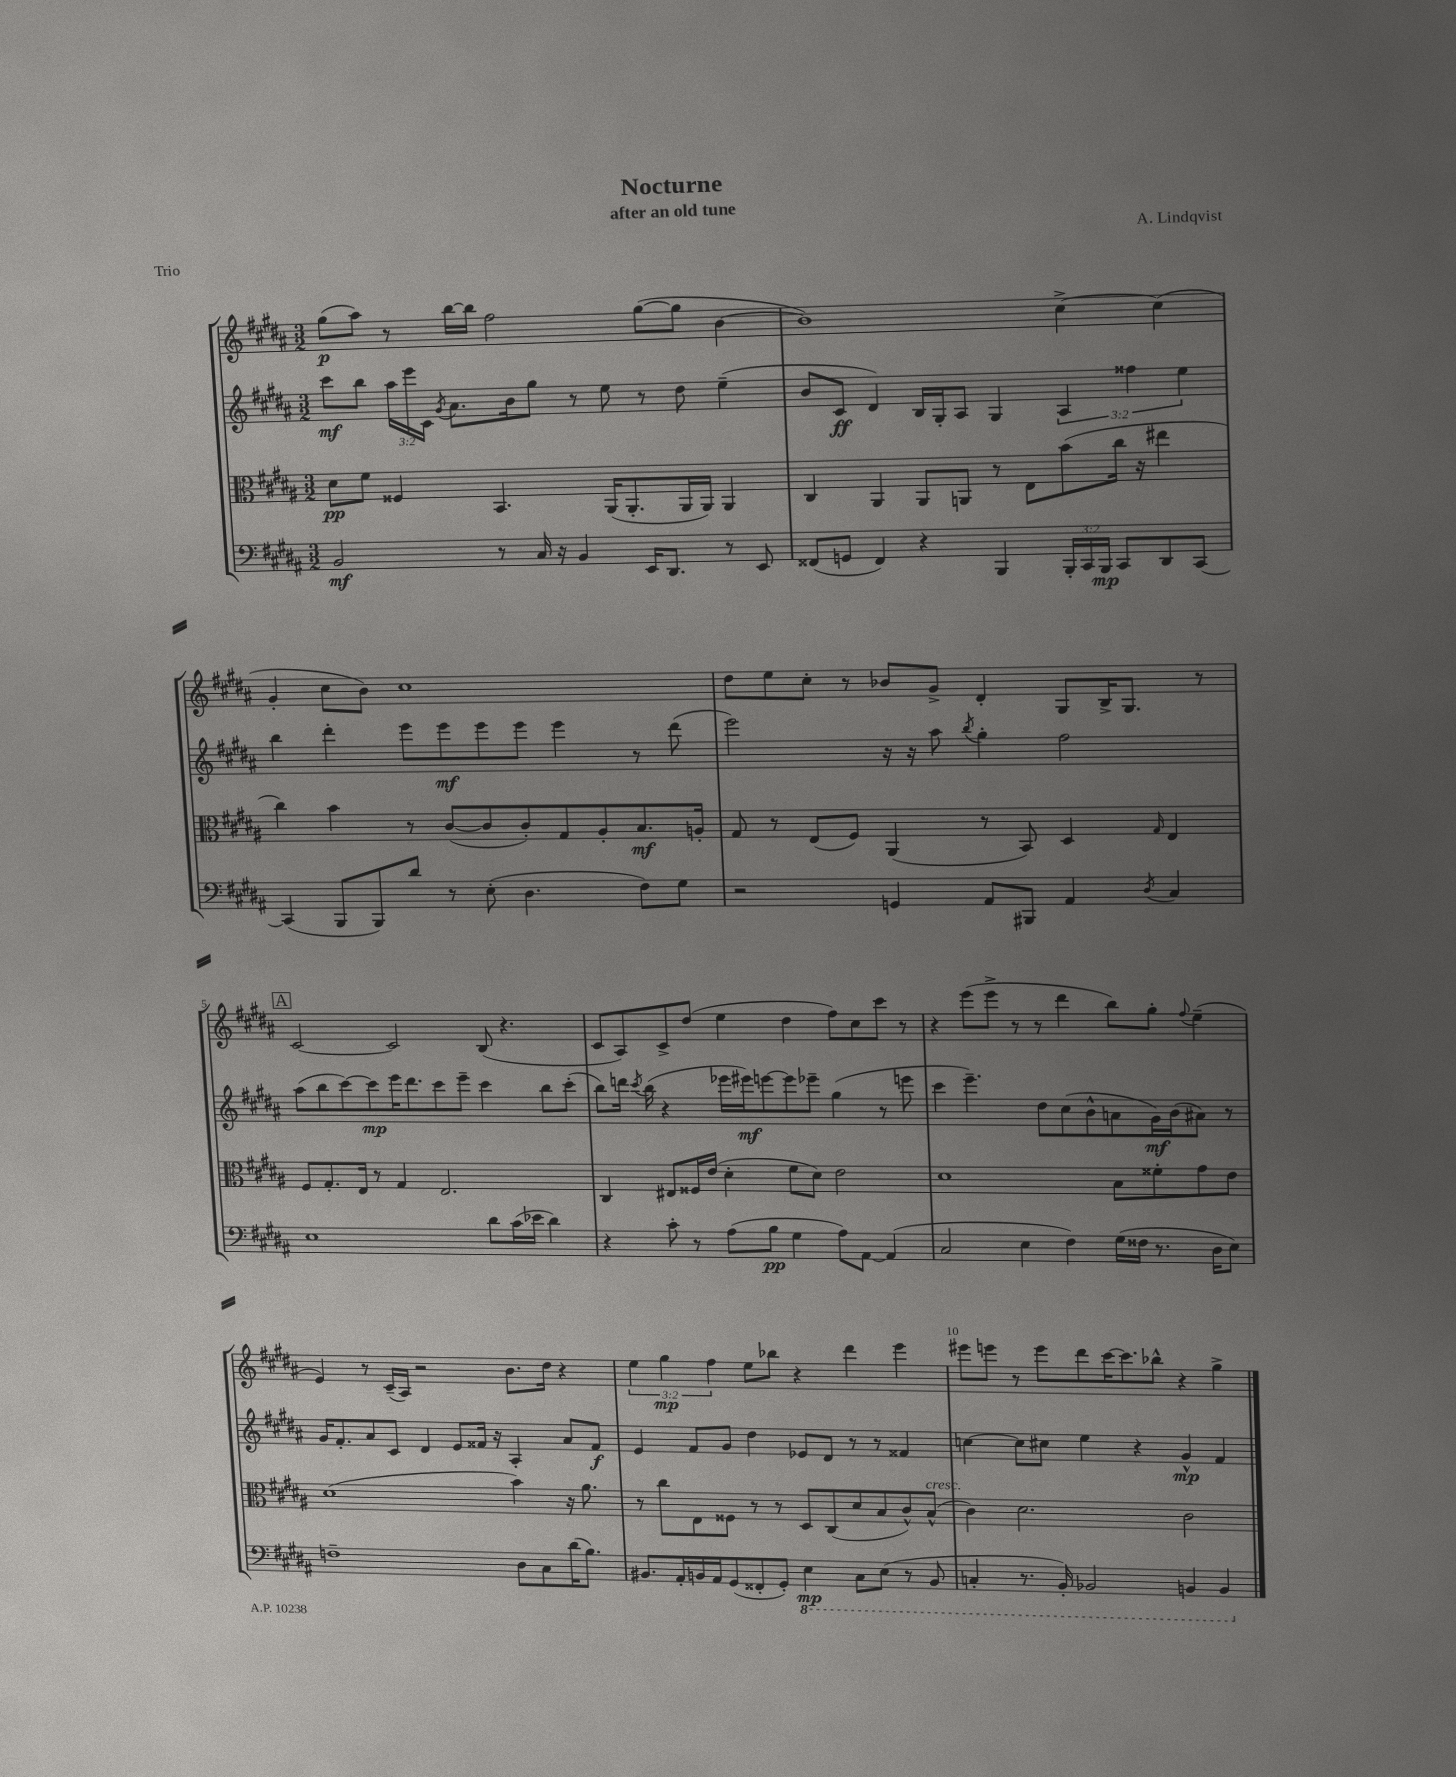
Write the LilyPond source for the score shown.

\header { title = "Nocturne" composer = "A. Lindqvist" subtitle = "after an old tune" piece = "Trio" }
<<
\new StaffGroup <<
\new Staff = "s0" {
    \clef treble \key b \major \numericTimeSignature \time 3/2 \override Staff.TupletNumber.text = #tuplet-number::calc-fraction-text
    \autoBeamOff gis''8[\p( ais''8]) r8 b''16[~ b''16] fis''2 gis''8[~( gis''8] b'4~ |
    b'1) cis''4~-> cis''4( |
    gis'4-. cis''8[ b'8]) cis''1 |
    dis''8[ e''8 cis''8]-. r8 bes'8[ gis'8]-> dis'4-. gis8[ b16-> gis8.] r8 |
    \mark \markup { \box "A" } cis'2~ cis'2 b8( r4. |
    cis'8[ ais8) cis'8-> dis''8]( e''4 dis''4 fis''8[) cis''8 cis'''8] r8 |
    r4 e'''8[( e'''8]-> r8 r8 dis'''4 b''8[) gis''8]-. \appoggiatura { fis''8 } e''4--( |
    e'4) r8 cis'16[--( ais16]) r2 b'8.[ dis''16] r4 |
    \tuplet 3/2 { e''4 gis''4\mp fis''4 } e''8[ bes''8] r4 dis'''4 e'''4 |
    eis'''8[ e'''8] r8 e'''8[ dis'''8 cis'''16~ cis'''8. bes''8]-^ r4 gis''4-> \bar "|." |
}
\new Staff = "s1" {
    \clef treble \key b \major \numericTimeSignature \time 3/2 \override Staff.TupletNumber.text = #tuplet-number::calc-fraction-text
    \autoBeamOff cis'''8[\mf b''8] \tuplet 3/2 { ais''16[ e'''16 cis'16] } \acciaccatura { gis'8 } ais'8.[ b'16 gis''8] r8 e''8 r8 dis''8 e''4--( |
    b'8[ cis'8]\ff dis'4) b16[ gis16-. ais8] gis4 \tuplet 3/2 { ais4 fisis''4 e''4 } |
    b''4 dis'''4-. e'''8[ e'''8\mf e'''8 e'''8] e'''4 r8 dis'''8( |
    e'''2) r16 r16 ais''8 \acciaccatura { b''8 } gis''4-. fis''2 |
    \mark \markup { \box "A" } ais''8[( b''8 cis'''8~) cis'''8\mp e'''16 dis'''8. cis'''8 e'''8]-- cis'''4 b''8[ cis'''8]-.( |
    b''8[) d'''16] \acciaccatura { cis'''8 } b''16( r4 ees'''16[ eis'''16\mf) e'''8~ e'''8 ees'''8]-- gis''4( r8 e'''8 |
    cis'''4 e'''4.--) dis''8[ cis''8( b'8-^ a'8 gis'16\mf) b'16( ais'8]) r8 |
    gis'16[ fis'8.-. ais'8 cis'8] dis'4 e'8[ fisis'16] r16 ais4-. ais'8[ fisis'8]\f |
    e'4 fis'8[ gis'8] dis''4 ees'8[ dis'8] r8 r8 fisis'4 |
    c''4~ c''8[ cis''8] e''4 r4 gis'4-^\mp fis'4 \bar "|." |
}
\new Staff = "s2" {
    \clef alto \key b \major \numericTimeSignature \time 3/2
    \autoBeamOff dis'8[\pp fis'8] fisis4 b,4. ais,16[( ais,8.-. ais,16 ais,16]) ais,4 |
    cis4 ais,4 ais,8[ a,8] r8 e8[ b'8( cis''16] r16 eis''4 |
    cis''4) b'4 r8 cis'8[~( cis'8 cis'8-.) gis8 ais8-. b8.\mf a16]-. |
    gis8 r8 e8[( fis8]) ais,4( r8 b,8) dis4 \grace { gis16 } e4 |
    \mark \markup { \box "A" } fis8[ gis8.-. e16] r8 gis4 e2. |
    cis4 eis8[ fisis16 e'16]( dis'4-. fis'8[ dis'8]) e'2 |
    dis'1 b8[ fisis'8-. gis'8 e'8] |
    dis'1( b'4) r16 ais'8. |
    r8 cis''8[ e8 fisis8] r8 r8 dis8[ cis8( dis'8 b8 cis'8-^) b8]-^^\markup { \italic "cresc." }( |
    cis'4) dis'2. cis'2 \bar "|." |
}
\new Staff = "s3" {
    \clef bass \key b \major \numericTimeSignature \time 3/2 \override Staff.TupletNumber.text = #tuplet-number::calc-fraction-text
    \autoBeamOff b,2\mf r8 cis16 r16 b,4 e,16[ dis,8.] r8 e,8 |
    fisis,8[( g,8] fisis,4) r4 b,,4 \tuplet 3/2 { b,,16[-. cis,16 b,,16]\mp } cis,8[ dis,8 cis,8]~ |
    cis,4( b,,8[ b,,8) dis'8] r8 e8-.( dis4. fis8[) gis8] |
    r2 g,4 ais,8[ bis,,8] ais,4 \acciaccatura { dis8 } cis4 |
    \mark \markup { \box "A" } e1 dis'8[ cis'16( ees'16] dis'4) |
    r4 cis'8-. r8 ais8[( b8]\pp gis4 ais8[) ais,8]~ ais,4( |
    cis2 e4 fis4) gis16[( fisis16] r8. dis16[ e8]) |
    f1-- dis8[ cis8 dis'16( b8.]) |
    bis,8.[ ais,16-. b,16 ais,16 gis,8( fisis,8-. gis,8]-.) \ottava #-1 e,4\mp cis,8[ e,8]( r8 b,,8 |
    c,4-. r8. b,,16-.) bes,,2 b,,4 b,,4 \ottava #0 \bar "|." |
}
>>
>>
\layout { \context { \Score \override BarNumber.break-visibility = ##(#f #t #t) barNumberVisibility = #(every-nth-bar-number-visible 5) } }
